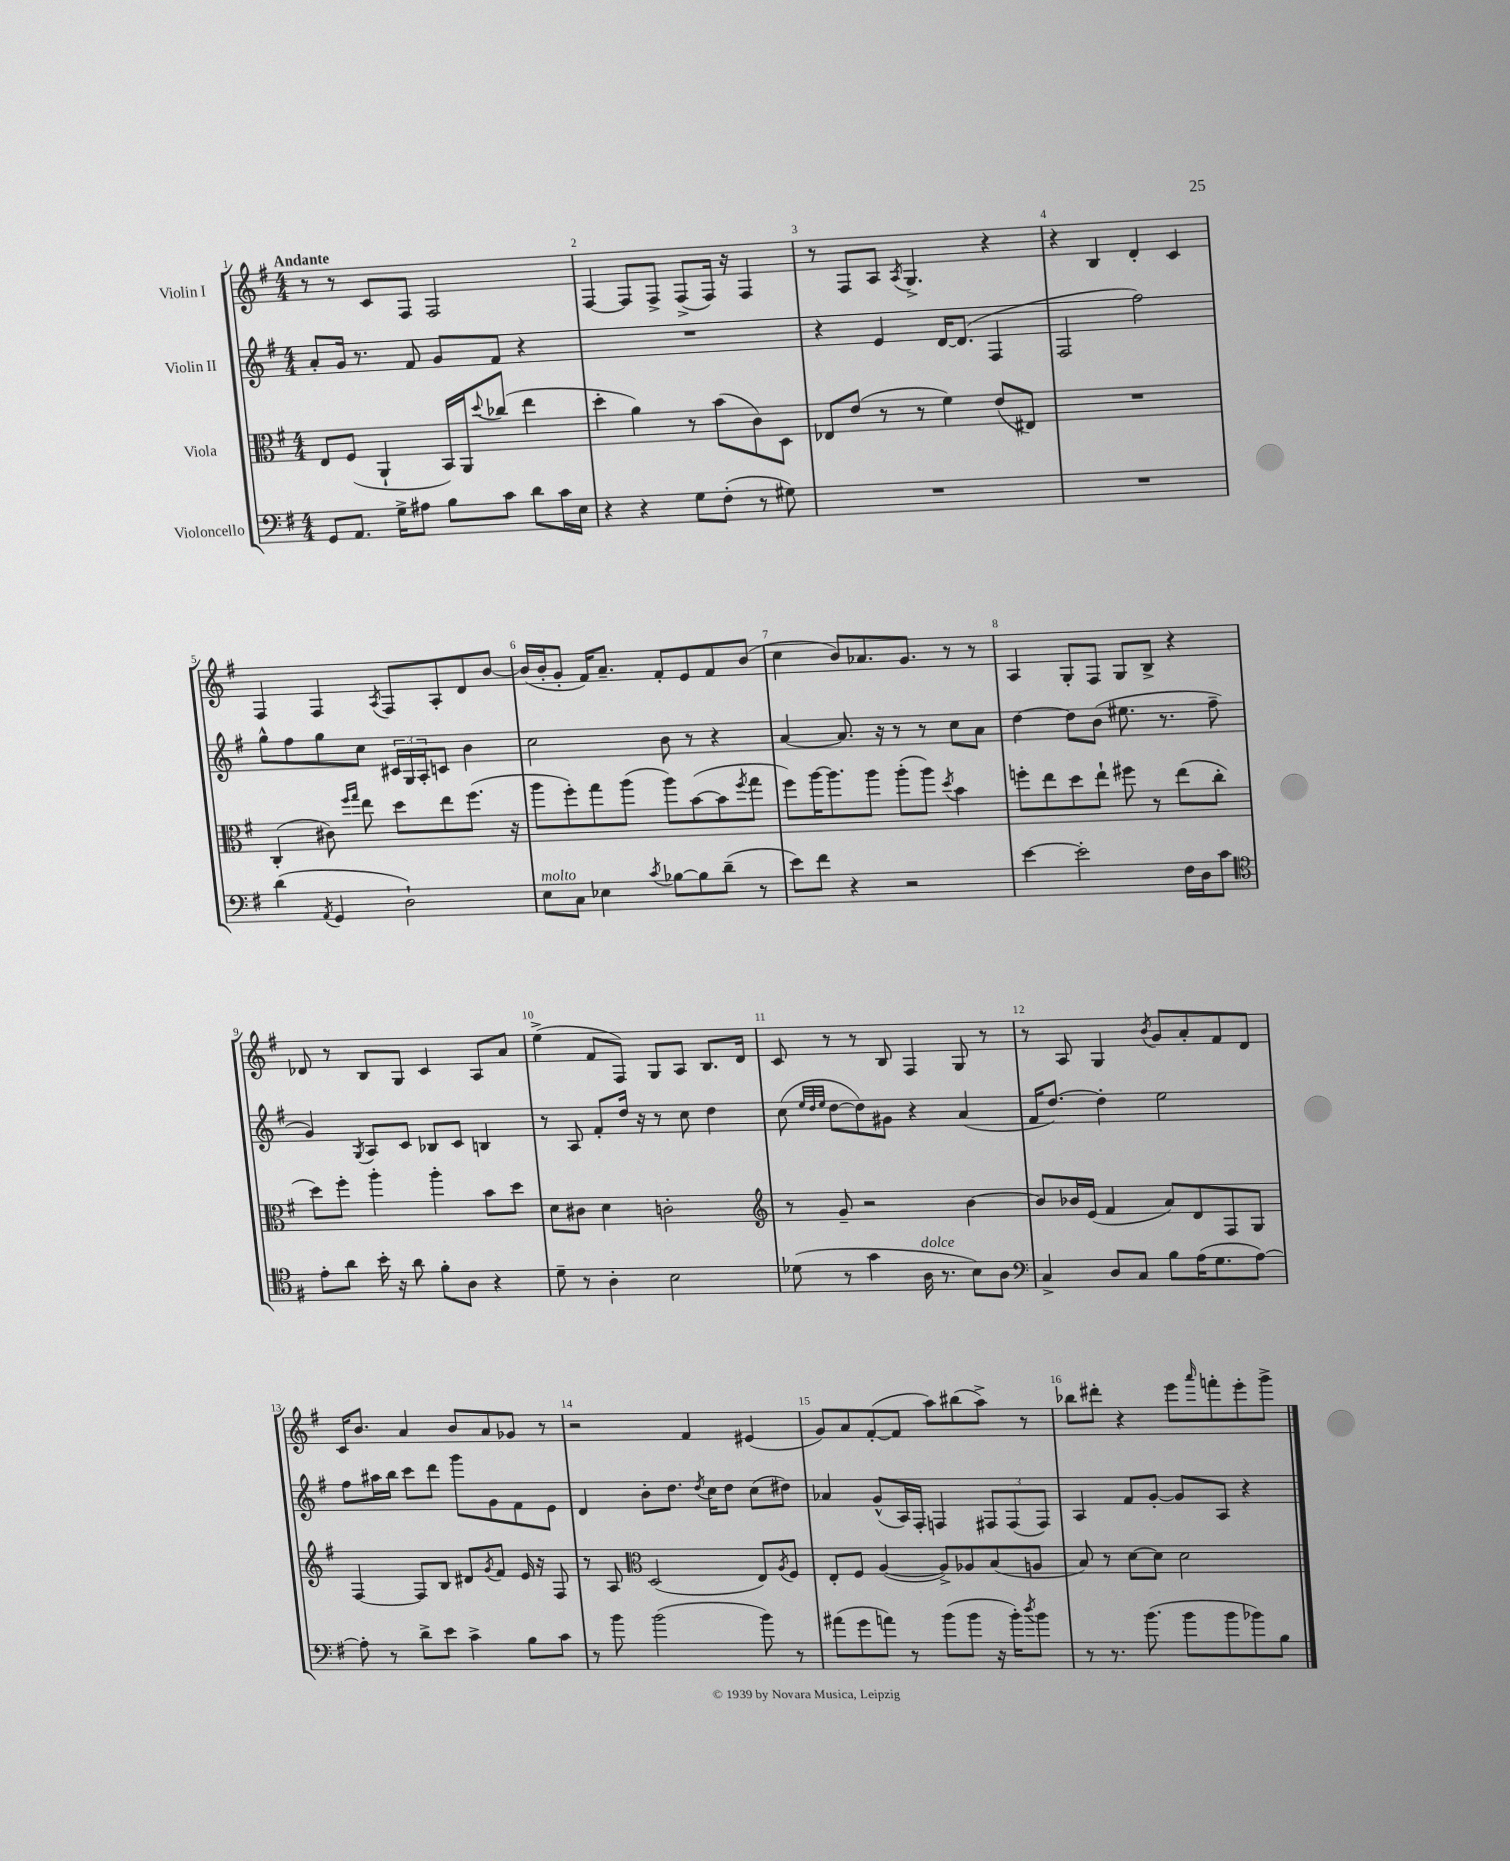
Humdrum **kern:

**kern	**kern	**kern	**kern
*staff4	*staff3	*staff2	*staff1
*clefF4	*clefC3	*clefG2	*clefG2
*k[f#]	*k[f#]	*k[f#]	*k[f#]
*M4/4	*M4/4	*M4/4	*M4/4
8GG	8E	8a'	8r
8.AA	(8F#	16g	8r
.	.	8.r	.
.	4AA`	.	8c
16G^	.	.	.
8A#	.	8f#	8F#
8B	16BB)	8g	2F#
.	16AA	.	.
.	8qqdd	.	.
8c	(8cc-	8f#	.
8d	4ee	4r	.
16c	.	.	.
16E	.	.	.
=	=	=	=
4r	4dd'	1r	[4F#
4r	4a)	.	8F#]
.	.	.	8F#^
8G	8r	.	(8F#^
(8F#'	(8b	.	16F#)
.	.	.	16r
8r	8c)	.	4F#
8G#)	8D	.	.
=	=	=	=
1r	8E-	4r	8r
.	(8e	.	8F#
.	8r	4e	8A
.	.	.	8qA
.	8r	.	4.G^
.	4f#)	[16d	.
.	.	(8.d]	.
.	(8e	4F#	4r
.	8E#)	.	.
=	=	=	=
1r	1r	2F#	4r
.	.	.	4B
.	.	2ff#)	4d'
.	.	.	4c
=	=	=	=
(4d	(4C'	8gg^^	4F#
.	.	8ff#	.
8qAA	.	.	.
4GG	8c#)	8gg	4F#
.	16qqff#	.	.
.	16qqgg	.	.
.	8ee	8cc	.
.	.	.	8qA
2D`)	8dd	24c#	8F#
.	.	24G	.
.	.	24A'	.
.	8ee	8c	8A'
.	(8.ff#	4b	8d
.	.	.	[8b
.	16r	.	.
=	=	=	=
8E	8aa	2cc	(16b]
.	.	.	16b'
8C	8ff#')	.	8g'
4E-	8gg	.	16f#)
.	.	.	8.a~
.	(8aa	.	.
8qc	.	.	.
[8B-	8aa)	8b	8f#'
8B-]	([8b	8r	8e
(8d~	8b]	4r	8f#
.	8qff#	.	.
8r	8gg	.	(8b
=	=	=	=
8e)	8ff#)	[4a	4cc
8f#	[16aa	.	.
.	8.aa]	.	.
4r	.	8.a]	8b)
.	8aa	.	8.a-
.	.	16r	.
2r	(8aa'	8r	.
.	.	.	8.g
.	8aa)	8r	.
.	8qdd	.	.
.	4b	8cc	8r
.	.	8a	8r
=	=	=	=
[4e	8ff'	[4dd	4A
.	8ee	.	.
2e']	8dd	8dd]	8G'
.	8ee`	(8b	8F#
.	8ff#	8.ee#	8G
.	8r	.	8B^
.	.	8.r	.
16F#	(8ee	.	4r
16D	.	.	.
8c	8cc'	8ff#~	.
=	=	=	=
*clefC4	*	*	*
8e'	8dd)	4g)	8d-
8a	8ff#'	.	8r
.	.	8qG	.
16b'	4aa'	8A	8B
16r	.	.	.
8a	.	8c	8G
8f#'	4aa'	8B-	4c
8A	.	8c	.
4r	8b	4B	8A
.	8dd	.	8a
=	=	=	=
8d~	8d	8r	(4ee^
8r	8c#	8A	.
4A'	4d	8f#'	8f#
.	.	16dd	8F#)
.	.	16r	.
2B	2c'	8r	8G
.	.	8cc	8A
.	.	4dd	8.B
.	.	.	16d
=	=	=	=
*	*clefG2	*	*
(8d-	8r	(8cc	8c
.	.	32qqee	.
.	.	32qqdd	.
.	.	32qqee	.
8r	8g~	[8dd	8r
4g	2r	8dd])	8r
.	.	8g#	8B
16A	.	4r	4F#
8.r	.	.	.
8B)	[4b	(4a	8G
8A	.	.	8r
=	=	=	=
*clefF4	*	*	*
4C^	8b]	16f#	8r
.	.	[8.dd)	.
.	16b-	.	8A
.	(16e	.	.
8D	4f#	4dd']	4G
8C	.	.	.
.	.	.	8qb
8B	8a)	2ee	8g
(16A	8d	.	8a'
8.G	.	.	.
.	8F#	.	8f#
[8A)	8G	.	8d
=	=	=	=
8A']	[4F#	8ff#	16c
.	.	.	8.b
8r	.	16aa#	.
.	.	16bb	.
8d^	8F#]	8ccc	4a
8e	8B	8ddd	.
4c^	8d#	8ggg	8b
.	8qg	.	.
.	8f#	8g	8a
8B	16e	8f#	8g-
.	16r	.	.
8c	8F#	8e	8r
=	=	=	=
8r	8r	4d	2r
8b	8A	.	.
*	*clefC3	*	*
(2b	(2D	8b'	.
.	.	8.dd	.
.	.	.	4f#
.	.	8qdd	.
.	.	16cc	.
.	.	8dd	.
8b)	8E)	(8cc	(4e#
.	8qA	.	.
8r	8F#	8dd#)	.
=	=	=	=
(8a#	8E'	4a-	8g)
8g	8F#	.	8a
8a)	([4A	(8g^^	([8f#'
8r	.	16A)	8f#]
.	.	16F#'	.
(8b	8A^])	4F	8aa)
8b	8A-	.	(8bb#
16r	(8B	12F#	8aa^)
16b')	.	.	.
.	.	(12F#	.
8qdd	.	.	.
8b	8A	.	8r
.	.	12F#)	.
=	=	=	=
8r	8B)	4A	8bb-
8.r	8r	.	8ddd#'
.	[8d	8f#	4r
(8.b	.	.	.
.	8d]	[8g'	.
8b	2d	8g]	8eee
.	.	.	16qqaaa
8b	.	8A	8fff'
8b-)	.	4r	8eee'
8B	.	.	8ggg^
==	==	==	==
*-	*-	*-	*-
